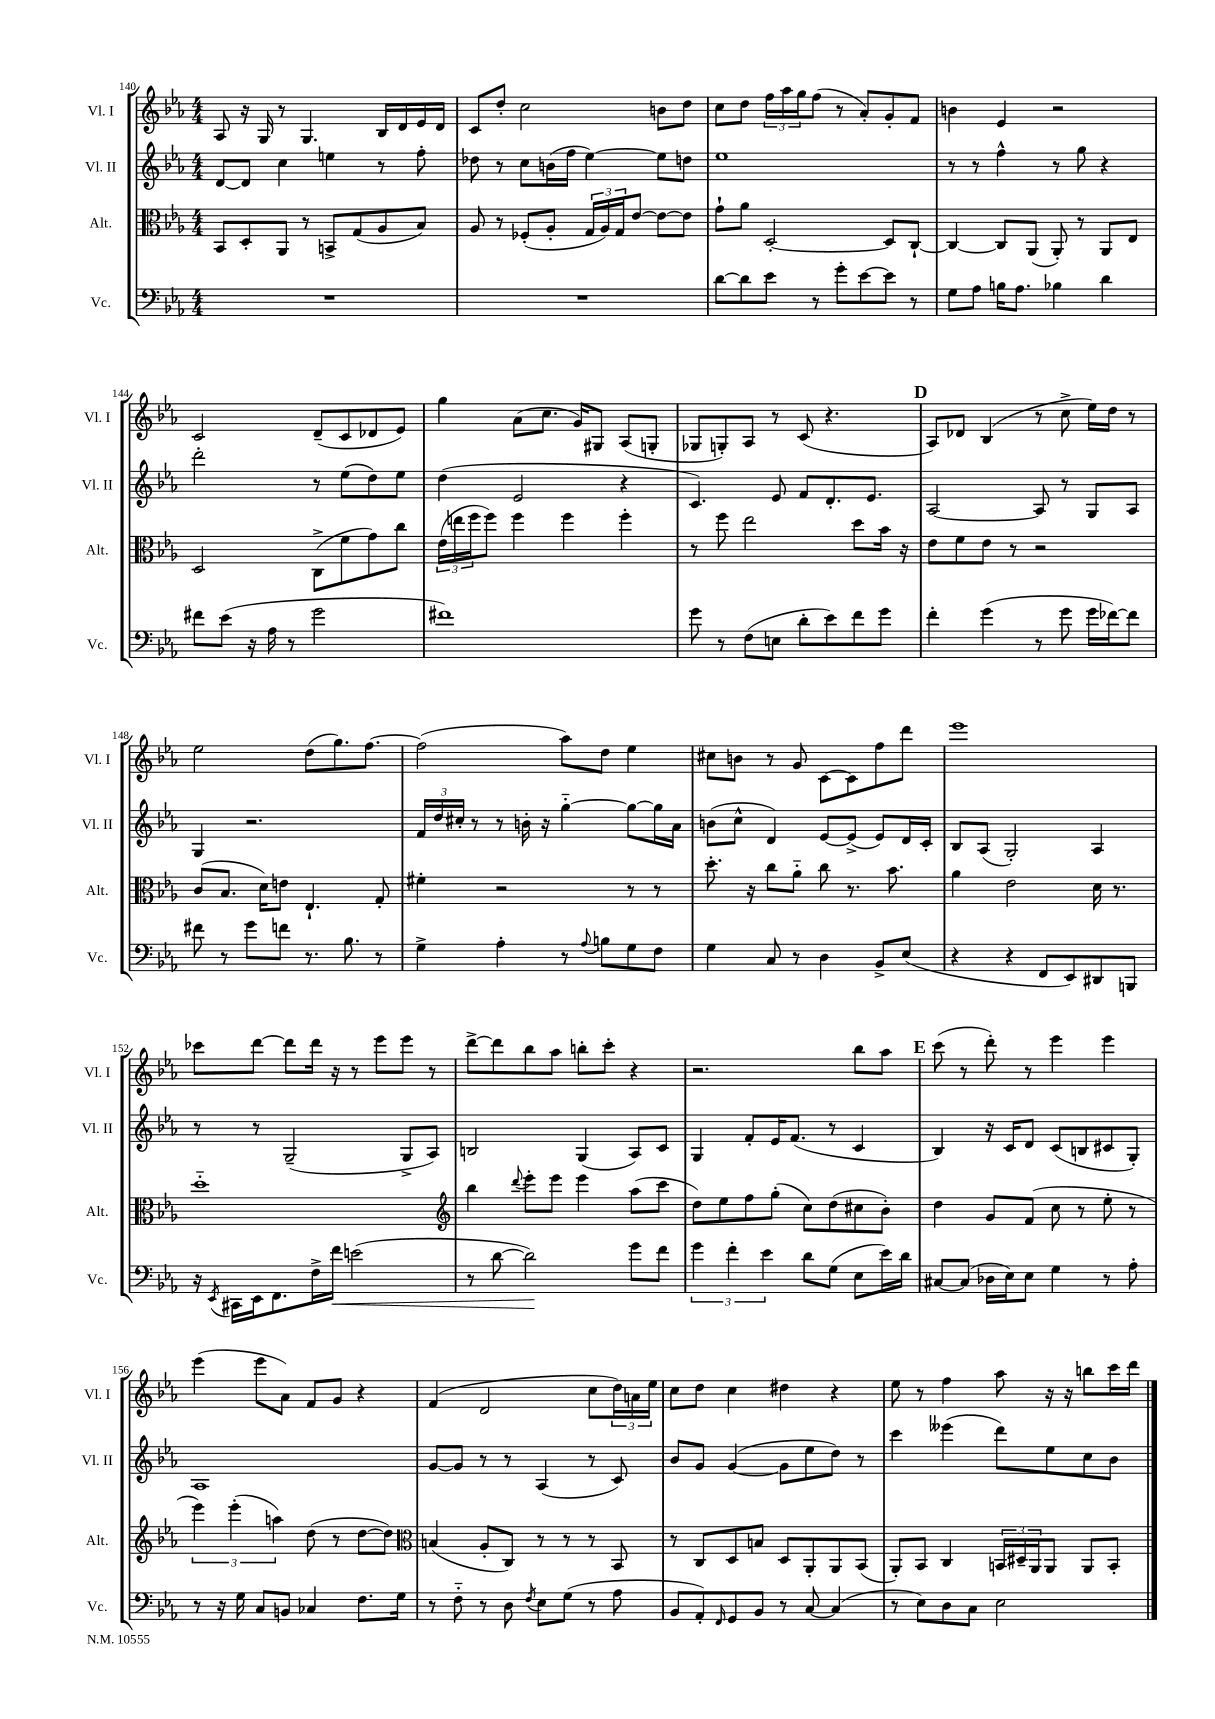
<<
\new StaffGroup <<
\new Staff = "s0" \with { instrumentName = "Vl. I" shortInstrumentName = "Vl. I" } {
    \clef treble \key ees \major \numericTimeSignature \time 4/4
    aes8 r16 g16 r8 g4. bes16 d'16 ees'16 d'16 |
    c'8 d''8-. c''2 b'8 d''8 |
    c''8 d''8 \tuplet 3/2 { f''16 aes''16 g''16 } f''8( r8 aes'8-.) g'8-. f'8 |
    b'4 ees'4 r2 |
    c'2 d'8--( c'8 des'8 ees'8) |
    g''4 aes'8( c''8. g'16) gis8 aes8( g8-. |
    ges8 g8-.) aes8 r8 c'8( r4. |
    \mark \markup { \bold "D" } aes8) des'8 bes4( r8 c''8-> ees''16) d''16 r8 |
    ees''2 d''8( g''8.) f''8.~ |
    f''2( aes''8) d''8 ees''4 |
    cis''8 b'8 r8 g'8 c'8~ c'8 f''8 d'''8 |
    ees'''1 |
    ces'''8 d'''8~ d'''8 d'''16 r16 r8 ees'''8 ees'''8 r8 |
    d'''8~-> d'''8 bes''8 aes''8 b''8-. c'''8-. r4 |
    r2. bes''8 aes''8 |
    \mark \markup { \bold "E" } c'''8( r8 d'''8-.) r8 ees'''4 ees'''4 |
    ees'''4( ees'''8 aes'8) f'8 g'8 r4 |
    f'4( d'2 c''8 \tuplet 3/2 { d''16) a'16 ees''16 } |
    c''8 d''8 c''4 dis''4 r4 |
    ees''8 r8 f''4 aes''8 r16 r16 b''8 c'''16 d'''16 \bar "|." |
}
\new Staff = "s1" \with { instrumentName = "Vl. II" shortInstrumentName = "Vl. II" } {
    \clef treble \key ees \major \numericTimeSignature \time 4/4
    d'8~ d'8 c''4 e''4 r8 f''8-. |
    des''8 r8 c''8 b'16( f''16 ees''4~) ees''8 d''8 |
    ees''1 |
    r8 r8 f''4-^ r8 g''8 r4 |
    d'''2-. r8 ees''8( d''8) ees''8 |
    d''4( ees'2 r4 |
    c'4.) ees'8 f'8 d'8.-. ees'8. |
    \mark \markup { \bold "D" } aes2~ aes8 r8 g8 aes8 |
    g4 r2. |
    \tuplet 3/2 { f'16 d''16 cis''16-. } r8 r8 b'16-. r16 g''4~-_ g''8~ g''16 aes'16 |
    b'8( c''8-^ d'4) ees'8~ ees'8->( ees'8) d'16 c'16-. |
    bes8 aes8( g2-.) aes4 |
    r8 r8 g2--( g8-> aes8) |
    b2 g4( aes8) c'8 |
    g4 f'8-. ees'16 f'8.( r8 c'4 |
    \mark \markup { \bold "E" } bes4) r16 c'16 d'8 c'8( b8 cis'8 g8-.) |
    aes1 |
    g'8~ g'8 r8 r8 aes4( r8 c'8) |
    bes'8 g'8 g'4~( g'8 ees''8 d''8) r8 |
    c'''4 eeses'''4( d'''8) ees''8 c''8 bes'8 \bar "|." |
}
\new Staff = "s2" \with { instrumentName = "Alt." shortInstrumentName = "Alt." } {
    \clef alto \key ees \major \numericTimeSignature \time 4/4
    bes,8 d8-. aes,8 r8 b,8-> g8( aes8 bes8) |
    aes8 r8 fes8-.( aes8-. \tuplet 3/2 { g16 aes16) g16 } ees'8~ ees'8~ ees'8 |
    g'8-! aes'8 d2~-. d8 c8~-! |
    c4~ c8 aes,8( aes,8-.) r8 aes,8 ees8 |
    d2 c8->( f'8 g'8) c''8 |
    \tuplet 3/2 { ees'16( e''16 f''16 } f''8) f''4 f''4 f''4-. |
    r8 f''8 ees''2 d''8 bes'16 r16 |
    \mark \markup { \bold "D" } ees'8 f'8 ees'8 r8 r2 |
    c'8( bes8. d'16) e'8 ees4.-! g8-. |
    fis'4-. r2 r8 r8 |
    d''8.-. r16 c''8 aes'8-_ c''8 r8. bes'8. |
    aes'4 ees'2 d'16 r8. |
    d''1-_ |
    \clef treble bes''4 \appoggiatura { d'''8 } ees'''8-. ees'''8 ees'''4 aes''8( c'''8 |
    d''8) ees''8 f''8 g''8-.( c''8) d''8( cis''8 bes'8-.) |
    \mark \markup { \bold "E" } d''4 g'8 f'8( c''8 r8 ees''8-. r8 |
    \tuplet 3/2 { ees'''4) ees'''4-.( a''4) } d''8( r8 d''8~ d''8) |
    \clef alto b4( aes8-. c8) r8 r8 r8 bes,8 |
    r8 c8 d8 b8 d8 aes,8-. aes,8 bes,8( |
    aes,8-.) bes,8 c4 \tuplet 3/2 { b,16 dis16-- aes,16 } aes,8 aes,8 b,8-. \bar "|." |
}
\new Staff = "s3" \with { instrumentName = "Vc." shortInstrumentName = "Vc." } {
    \clef bass \key ees \major \numericTimeSignature \time 4/4
    R1 |
    R1 |
    d'8~ d'8 ees'8 r8 g'8-. ees'8~ ees'8 r8 |
    g8 aes8 b16 aes8. bes4 d'4 |
    fis'8 ees'8( r16 aes16 r8 g'2 |
    fis'1) |
    g'8 r8 f8( e8 d'8-. ees'8) f'8 g'8 |
    \mark \markup { \bold "D" } f'4-. g'4( r8 g'8 g'16 fes'16~) fes'8 |
    fis'8 r8 g'8 f'8 r8. bes8. r8 |
    g4-> aes4-. r8 \appoggiatura { aes8 } b8 g8 f8 |
    g4 c8 r8 d4 bes,8-> ees8( |
    r4 r4 f,8 ees,8) dis,8 b,,8 |
    r16 \acciaccatura { ees,8 } cis,16 ees,16 f,8. f16-> f'16\< e'2( |
    r8 d'8~ d'2\!) g'8 f'8 |
    \tuplet 3/2 { g'4 f'4-. ees'4 } d'8 g8( ees8 ees'16) d'16 |
    \mark \markup { \bold "E" } cis8~ cis8( des16 ees16) ees8 g4 r8 aes8-. |
    r8 r16 g16 c8 b,8 ces4 f8. g16 |
    r8 f8-_ r8 d8 \acciaccatura { f8 } ees8 g8( r8 aes8 |
    bes,8 aes,8-.) \grace { f,16 } g,8 bes,8 r8 c8~ c4( |
    r8 ees8) d8 c8 ees2 \bar "|." |
}
>>
>>
\layout { \context { \Score currentBarNumber = #140 } }
